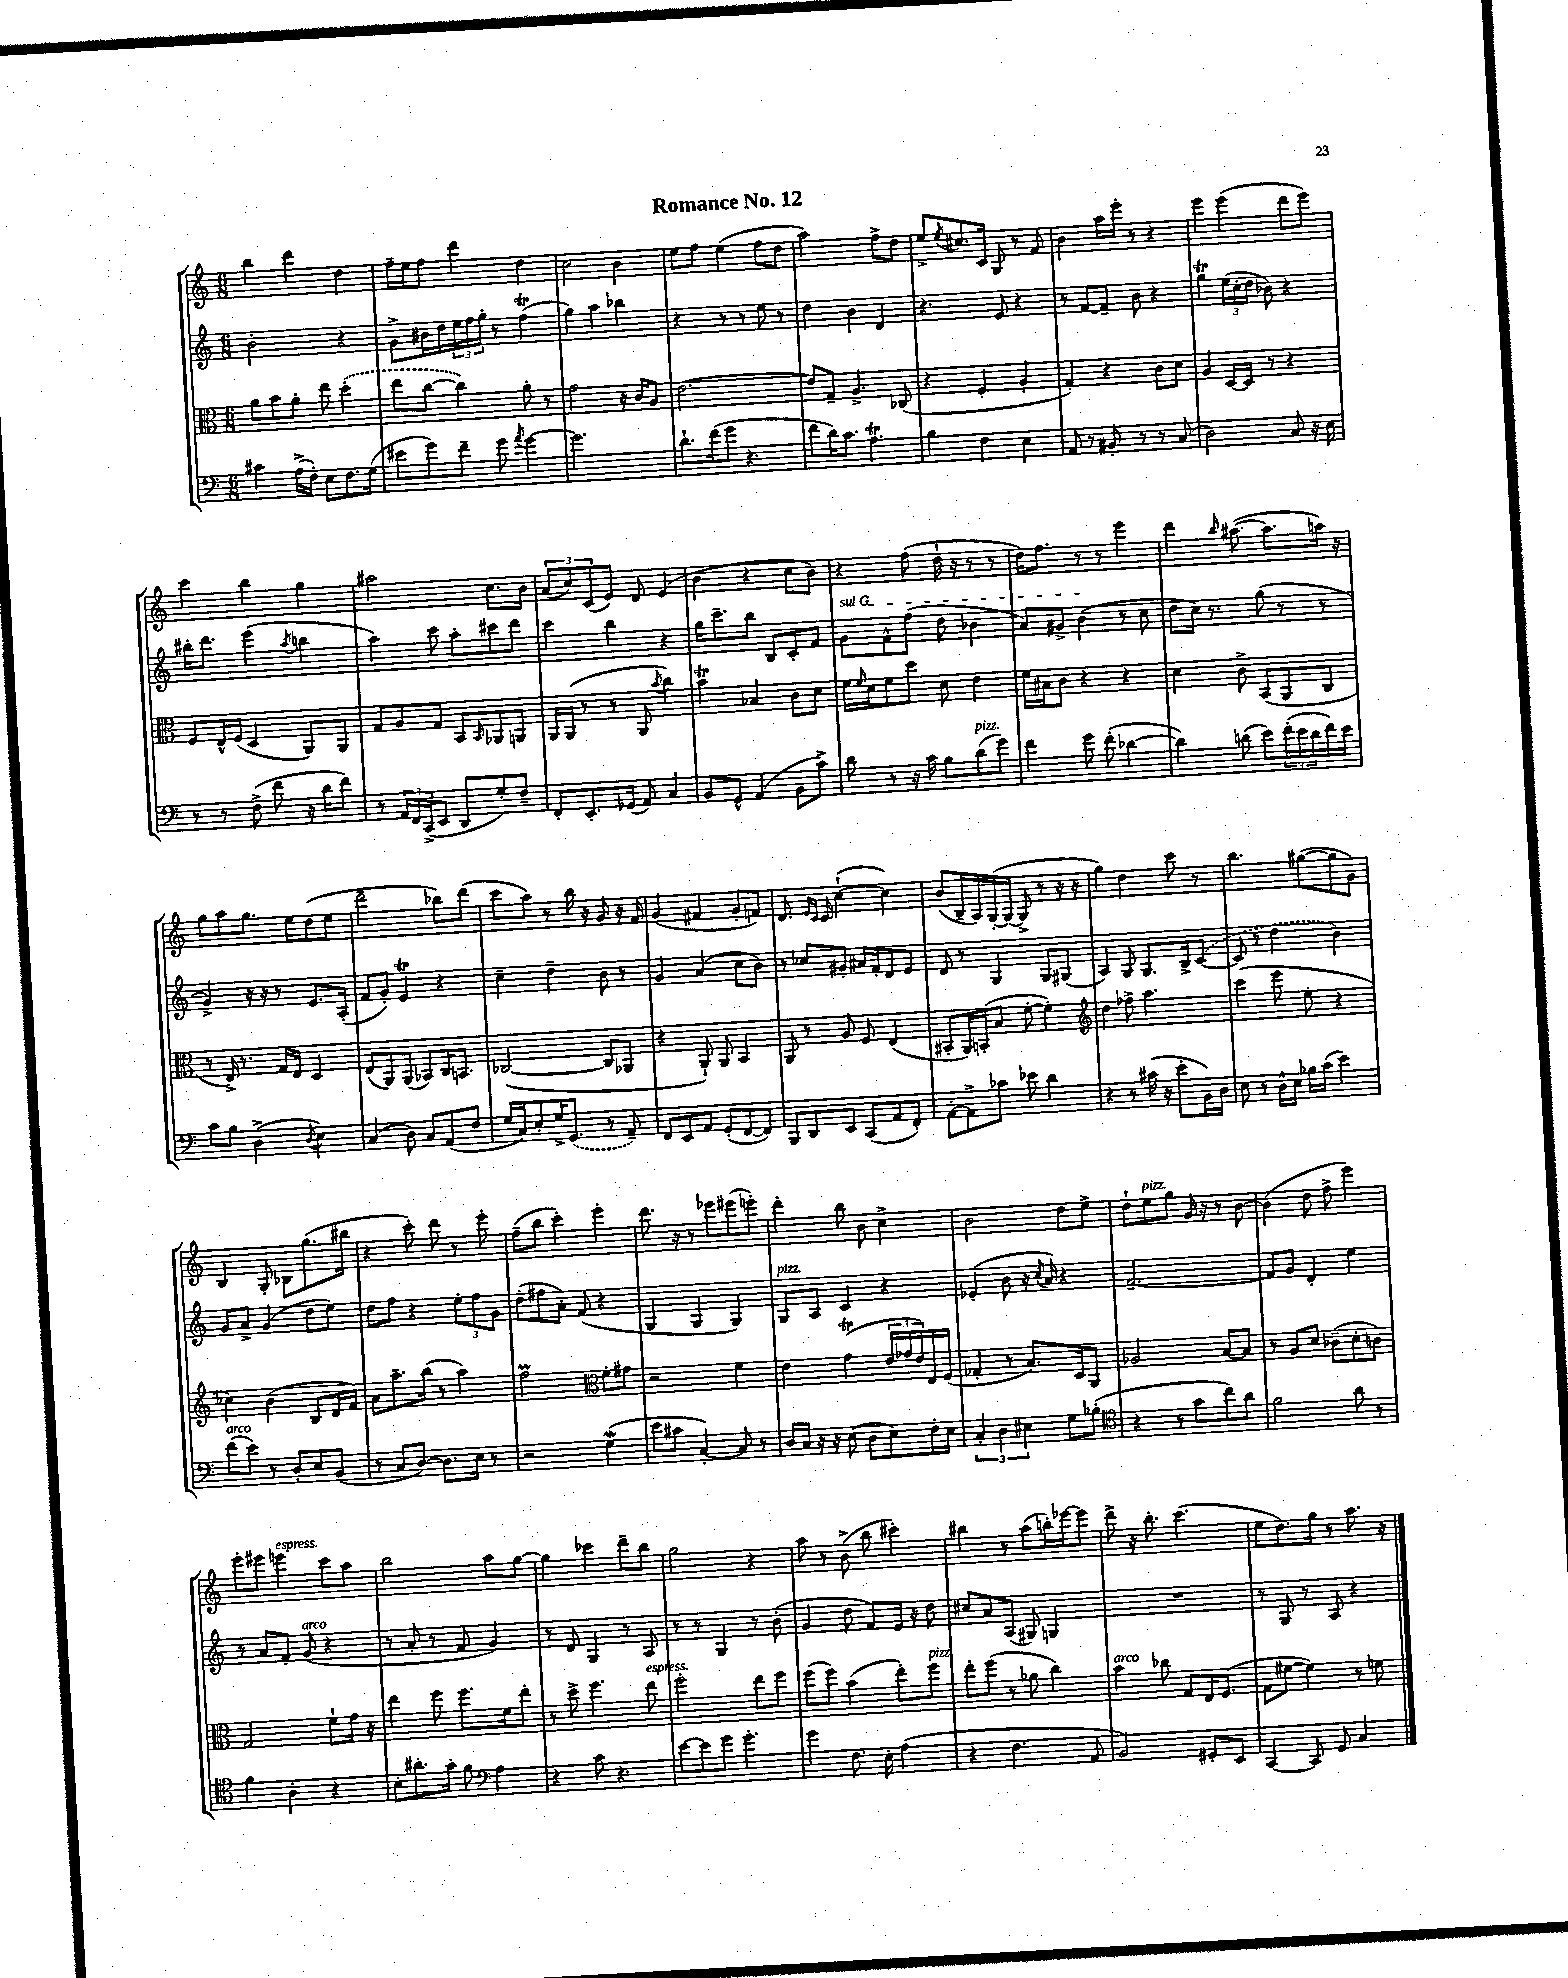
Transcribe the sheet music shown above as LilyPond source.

\header { title = "Romance No. 12" }
<<
\new StaffGroup <<
\new Staff = "s0" {
    \clef treble \key c \major \numericTimeSignature \time 6/8
    b''4 d'''4 d''4 |
    f''16-- e''16 f''8 d'''4 d''4 |
    c''2 b'4 |
    e''8 f''8 e''4( f''8 d''8 |
    a''2) f''8-> d''8 |
    e''8-> \acciaccatura { e''8 } cis''8. c'16 g8 r8 f'8 |
    b'4 a''16 e'''16-. r8 r4 |
    e'''4 e'''4( d'''8 e'''8) |
    c'''4 b''4 g''4 |
    ais''2 c''8. b'16 |
    \tuplet 3/2 { a'8( c''8) c'8( } e'8) d'8 e'4( |
    b'4 r4 c''8 b'8) |
    r4 f''8( d''16-! r16 r8 r8 |
    d''16) f''8. r8 r8 e'''4 |
    d'''4 \grace { b''16 } ais''8.~( ais''8. a''16) r16 |
    g''8 a''8 g''8. e''16 d''8( e''8 |
    d'''2-- bes''8) d'''8( |
    c'''8 a''8) r8 b''16 r16 g'8 r16 f'16 |
    g'4( fis'4 g'8-. f'8) |
    d'8. \grace { e'16 c'16 } c'16 c''4~-!( c''4) |
    b'8( b16-- a16) g16~-.( g16~ g8-> r8 r16 r16 |
    g''4) d''4 c'''8 r8 |
    b''4. gis''8~( gis''8 g'8) |
    b4 g8-. bes8 g''8.( bis''16 |
    r4 c'''8-.) d'''8 r8 e'''8-. |
    f''8--( b''8 c'''4-.) e'''4-. |
    d'''8. r16 r8 ees'''8 eis'''8( e'''8-.) |
    d'''4-. b''8 b'8 c''4-> |
    b'2 d''8 e''8-> |
    d''8-! e''8^\markup { \italic "pizz." } g''8 g'16 r16 r8 b'8~ |
    b'4( d''8 f''8-> e'''4) |
    e'''8-. eis'''8 e'''4^\markup { \italic "espress." } c'''8 a''8 |
    b''2 a''8 g''8~ |
    g''4 ces'''4 d'''8-- b''8 |
    g''2 r4 |
    a''8 r8 b'8->( b''8 cis'''4-.) |
    bis''4 r8 a''8( b''16-.) ees'''16~ ees'''8 |
    d'''8-> r16 b''8.-. c'''4.( |
    e''8 d''8.) g''16 r8 a''8. r16 \bar "|." |
}
\new Staff = "s1" {
    \clef treble \key c \major \numericTimeSignature \time 6/8
    b'2-. r4 |
    g'8-> bis'16 d''16 \tuplet 3/2 { e''16 f''16 g''16-. } r8 f''4\trill( |
    g''4) a''4 bes''4 |
    r4 r8 r8 e''8 r8 |
    d''4 b'4 d'4 |
    r4. e'8 r4 |
    r8 f'8~ f'8-- b'8 r4 |
    g''4\trill \tuplet 3/2 { e''16( c''16-. d''16 } bes'8) r4 |
    bis''16-. d'''8. e'''4( \acciaccatura { a''8 } b''4 |
    a''4) c'''8 a''8-. cis'''8 d'''8 |
    c'''4 b''4 r4 |
    g''16 c'''8.-- b''8 b8 c'8-. f'8 |
    \once \override TextSpanner.bound-details.left.text = \markup { \italic "sul G" } g'8\startTextSpan f'8-^ f''8( d''8 bes'4 |
    a'8) gis'8-> b'4\stopTextSpan( r8 c''8 |
    d''8 c''16) r8. g''8( r8 r8 |
    g'4->) r16 r16 r8 e'8. a16-.( |
    f'8 g'8-.) e'4\trill r4 |
    c''4-- d''4-- b'8 r8 |
    g'4 a'4( c''8 b'8) |
    r8 ces''8 gis'8-. ais'16 f'16-. d'8 e'8 |
    d'8 r8 g4 g8 gis8( |
    a4) g8 g8. b16-> \once \slurDashed c'8~( |
    c'8 r8 d''4 b'4) |
    g'8 a'8-> g'4( d''8 e''8) |
    d''8 f''8 r4 \tuplet 3/2 { e''8-. f''8 g'8 } |
    d''8-.( fis''8 a'8-.) f'8( r4 |
    g4 g4 g4) |
    g8^\markup { \italic "pizz." } a8 c'4 r4 |
    ees'4-.( b'8 r16 \acciaccatura { c''8 } a'16) r4 |
    f'2.~-- |
    f'8 g'8 d'4-. e''4 |
    r8 a'8 f'8-. g'8^\markup { \italic "arco" }( r4 |
    r8 a'8-. r8 f'8 g'4) |
    r8 d'8 g4 r8 a8 |
    r8 r8 g4 r8 b'8-.( |
    g'4 d''8 f'8) e'16 r16 d''8 |
    cis''8 a'8 a8( gis8) g4 |
    R2. |
    r8 g8 r8 a8 r4 \bar "|." |
}
\new Staff = "s2" {
    \clef alto \key c \major \numericTimeSignature \time 6/8
    a'8 b'8 a'8-. e''8 \once \slurDashed d''4-.( |
    e''8 c''8~ c''4) a'8-. r8 |
    g'2 r16 c'16 a8 |
    e'2.~ |
    e'8 g8-- a4.-> ces8( |
    r4 f4-. a4-. |
    g4-.) r4 c'8 d'8 |
    a4 d16~ d16 r8 r4 |
    f8 e16-^ f16( d4 a,8) a,8 |
    g8 a8 g8 b,8 \grace { b,16 } aes,8 a,8 |
    a,16 a,16( r8 r8 a,8 \acciaccatura { b'8 } c''4) |
    b'4\trill bes4 c'8 d'8 |
    f'16 \grace { f'16 } d'16 f'8 d''8 d'8 e'4 |
    f'16 bis16 c'8 r4 r4 |
    d'4 c'8-> b,8( a,8 c8 |
    r8 e16->) r8. g16 e16 d4 |
    e8( a,8) a,8( bes,8) c16 b,8. |
    ces2~( ces8 aes,8 |
    r4 a,8-!) a,8 b,4 |
    a,8 r8 a8 f8 e4( |
    bis,8-. a,16) b,16-.( b8 f'8~-. f'4-.) |
    \clef treble d''4 fes''8-> a''4. |
    c'''4( e'''8 e''8-. r4 |
    ces''4) b'4( b8 d'16 f'16) |
    a'8 a''8.-- b''16( r8 a''4) |
    f''2\prall \clef alto f'8-. gis'8 |
    r2 f'4 |
    e'4 g'4\trill( \tuplet 3/2 { e'16 ges'16 e'16) } e16 f16( |
    ges4-. r8 b8.) d16 a,8 |
    aes2 b8~ b8 |
    r8 a8 d'8 ces'8--( d'8-. c'8) |
    g2 f'8-! g'16 r16 |
    e''4 f''8 f''8. f'16 e''8-. |
    r8 d''8-> f''4. e''8^\markup { \italic "espress." } |
    f''2-. e''8 f''8 |
    f''8( f''8) b'4( e''8-.) f''8^\markup { \italic "pizz." } |
    e''8-. f''8( r8 aes'8 c''4) |
    b'4^\markup { \italic "arco" } ces''8 g8 e16 f8.( |
    g8 fis'8~ fis'4) r8 f'8 \bar "|." |
}
\new Staff = "s3" {
    \clef bass \key c \major \numericTimeSignature \time 6/8
    cis'4 a16->( f16-.) e8 f8. g16( |
    eis'8 g'8) f'8-- g'8 \acciaccatura { a'8 } g'4~ |
    g'2. |
    d'8.-! f'16( g'8 r4. |
    f'8 d'16) c'8. a4.\trill |
    b4 f4 e4 |
    a,8 r8 bis,8-. r8 r8 c8( |
    d2) c8 r16 e16 |
    r8 r8 f8->( f'8 r16 d'16 f'8) |
    r8 \tuplet 3/2 { a,16 f,16 c,16->( } e,8 d,8 g8-.) f8-- |
    f,8-. e,8.-. ges,16( a,8) c4 |
    b,8 g,8-^ a,4( b,8 c'8->) |
    d'8 r8 r16 c'16 b8 d'8^\markup { \italic "pizz." }( g'8) |
    f'4 g'8 f'8-.( des'4~ |
    des'4) d'8( e'8) \tuplet 3/2 { f'16-.( e'16 d'16 } f'16) e'16 |
    c'8 b8 d4->( \acciaccatura { d8 } e4) |
    c4( d8) c8 a,8( f8 |
    g16 c16) e8-. g16-> \once \slurDashed g,8.( r8 a,8--) |
    f,8 e,8 a,8 g,8-.( f,8~ f,8) |
    b,,8 d,8 e,8 c,8( a,8 f,8-.) |
    a,8~-. a,8-> ces'8 ees'8 d'4 |
    r4 r8 cis'16( r16 e'8-. b,16) d16 |
    e8 r8 d16-^ e16 bes16 c'16( e'4) |
    f'8^\markup { \italic "arco" }( e'8) r8 d8-. e8 b,8( |
    r8 c8 d8~) d8. e16 r8 |
    r2 g4\mordent( |
    e'8 cis'8 c4~-.) c8 r8 |
    d16 c16 r16 r16 e8( d8 e8) f16-. e16 |
    \tuplet 3/2 { c4-. d4 eis4 } g8 bes8-.( |
    \clef tenor r4 r8 g'8 c''8) a'8 |
    f'2 a'8 r8 |
    f'4 a4-. r4 |
    b8-. ais'8.-. g'16-. f'8 \clef bass a4 |
    r4 c'8 r4. |
    e'8~ e'8 g'8 g'4.-. |
    g'4 f8. e16-. a4( |
    r4 f4. a,8 |
    b,2) gis,8-. e,8 |
    c,4~ c,8 g,8 c4 \bar "|." |
}
>>
>>
\layout { \context { \Score \remove "Bar_number_engraver" } }
